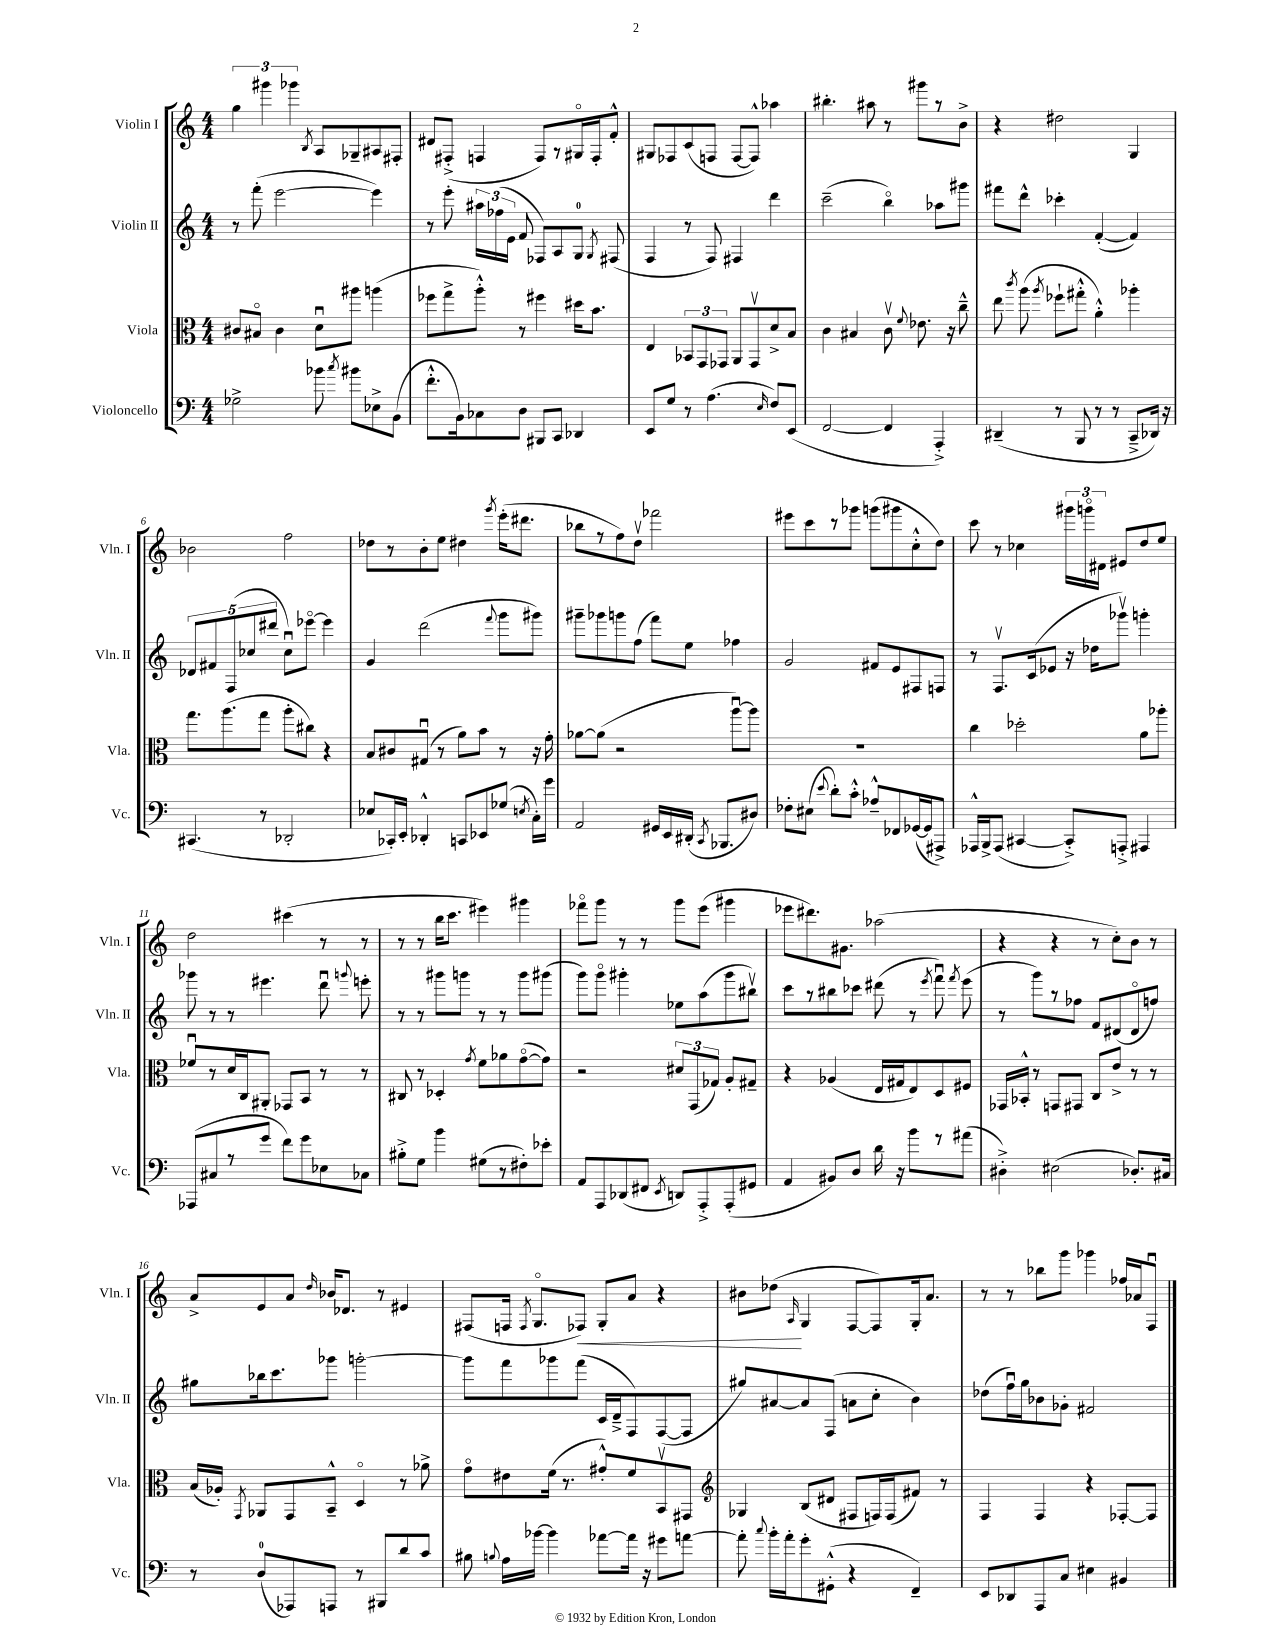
<<
\new StaffGroup <<
\new Staff = "s0" \with { instrumentName = "Violin I" shortInstrumentName = "Vln. I" } {
    \clef treble \key c \major \numericTimeSignature \time 4/4
    \autoBeamOff \tuplet 3/2 { g''4 gis'''4 ges'''4 } \acciaccatura { b8 } a8[ ges8-- ais8 fis8]-. |
    dis'8[ fis8]-.->( f4 f8[) r8 gis16\flageolet f16-. f'8]-.-^ |
    gis8[ fes8 c'8( f8] f8[~ f8]-^) aes''4 |
    bis''4.-. ais''8 r8 gis'''8[ r8 b'8]-> |
    r4 dis''2 g4 |
    bes'2 f''2 |
    des''8[ r8 b'8-. e''8] dis''4 \acciaccatura { g'''8 } e'''16[-.( dis'''8.] |
    bes''8[ r8 f''8) d''8]\upbow fes'''2 |
    eis'''8[ c'''8 r8 ges'''8] g'''8[( gis'''8 c''8-.-^ d''8]) |
    c'''8 r8 ces''4 \tuplet 3/2 { gis'''16[ g'''16\flageolet dis'16] } eis'8[ d''8 e''8] |
    d''2 cis'''4( r8 r8 |
    r8 r8 b''16[ c'''8.] eis'''4) gis'''4 |
    fes'''8[\flageolet g'''8] r8 r8 g'''8[ e'''8]( gis'''4 |
    ees'''8[ dis'''8.) gis'8.] aes''2( |
    r4 r4 r8 c''8[-.) b'8] r8 |
    a'8[-> e'8 a'8] \grace { d''16 } bes'16[ des'8.] r8 eis'4 |
    fis8[( f16] \acciaccatura { f8 } g8.[\flageolet fes8]\<) g8[-. a'8] r4 |
    bis'8[ des''8]\!( \grace { a16 } g4 f8[~ f8) g16-. a'8.] |
    r8 r8 bes''8[ g'''8] ges'''4 fes''16[ aes'16 f8]\downbow \bar "|." |
}
\new Staff = "s1" \with { instrumentName = "Violin II" shortInstrumentName = "Vln. II" } {
    \clef treble \key c \major \numericTimeSignature \time 4/4
    \autoBeamOff r8 f'''8-.( e'''2~ e'''4) |
    r8 e'''8-. \tuplet 3/2 { ais''16[ fes''16( e'16] } f'8 fes8[) a8 g8]-0 \acciaccatura { g8 } fis8( |
    f4 r8 f8) fis4 d'''4 |
    c'''2--( b''4\flageolet) aes''8[ gis'''8] |
    fis'''8[ d'''8]-^ ces'''4-. f'4~-.( f'4) |
    \tuplet 5/4 { des'8[ fis'8 f8( ces''8 dis'''8] } ces''8[\downbow) ees'''8]~\flageolet ees'''4 |
    g'4 d'''2( \appoggiatura { f'''8 } g'''8[ gis'''8]) |
    gis'''8[-- ges'''8 g'''8 f''8]( f'''8[) e''8] fes''4 |
    g'2 fis'8[ e'8 fis8 f8] |
    r8 f8.[\upbow c'16( ees'8] r16 des''16[ ges'''8]\upbow) g'''4-. |
    ges'''8 r8 r8 eis'''4. d'''8\downbow \appoggiatura { g'''8 } e'''8-. |
    r8 r8 gis'''8[ g'''8] r8 r8 g'''8[ gis'''8]( |
    g'''8[) g'''8]\flageolet gis'''4-. ees''8[ a''8( gis'''8 bis''8]\upbow) |
    c'''8[ r8 bis''8 ces'''8] dis'''8( r8 \acciaccatura { e'''8 } f'''8\downbow) \acciaccatura { f'''8 } e'''8( |
    r8 g'''8[) r8 fes''8] f'8[ dis'8( dis'8\flageolet f''8]) |
    gis''8[ bes''16 c'''8. ges'''8] g'''2~-. |
    g'''8[ f'''8 ges'''8 f'''8]( c'16[ d'16---> f8) f8~( f8] |
    gis''8[) ais'8~ ais'8 f8]( a'8[ c''8]-. b'4) |
    des''8[( f''16\downbow) g''16 bes'8 ges'8]-. fis'2 \bar "|." |
}
\new Staff = "s2" \with { instrumentName = "Viola" shortInstrumentName = "Vla." } {
    \clef alto \key c \major \numericTimeSignature \time 4/4
    \autoBeamOff cis'8[ bis8]\flageolet cis'4 d'8[\downbow ais''8] a''4( |
    fes''8[ g''8-> a''8]-.-^) r8 fis''4 dis''16[ b'8.] |
    e4 \tuplet 3/2 { bes,8[ g,8 ges,8] } a,8[ ges,8\upbow d'8-> b8] |
    c'4 bis4 c'8\upbow \appoggiatura { f'8 } ees'8. r16 c''8---^ |
    e''8 \acciaccatura { c'''8 } a''8( \acciaccatura { a''8 } fes''8[-! gis''8]-.-^ a'4-.-^) aes''4-. |
    g''8.[ a''8.( g''8] a''8[-. cis''8]) r4 |
    b8[ cis'8 gis8]\downbow( r8 a'8[) b'8] r8 r16 g'16-. |
    aes'8[~ aes'8]( r2 a''8[~\downbow) a''8] |
    R1 |
    c''4 des''2-. a'8[ aes''8]-. |
    fes'8[\downbow r8 d'16 c16 ais,8]-. ges,8[ b,8] r8 r8 |
    cis8 r8 des4-. \acciaccatura { g'8 } f'8[ aes'8 g'8~\flageolet( g'8]) |
    r2 \tuplet 3/2 { dis'8[ g,8( ges8]) } a8[-. gis8]-- |
    r4 aes4( e16[ gis16 e8) d8 fis8] |
    ges,16[ bes,16]-.-^ r8 g,8[ gis,8] c8[ e'8]-> r8 r8 |
    b16[( aes16]-.) \acciaccatura { g,8 } aes,8[ g,8 b,8]---^ d4\flageolet r8 aes'8-> |
    g'8[\flageolet eis'8 f'16]( r8. gis'8[-.-^) f'8 b,8\upbow gis,8] |
    \clef treble ges4 b8[( dis'8] fis8[ f16) f16( fis'8]) r8 |
    f4 f4 r4 fes8[~-. fes8] \bar "|." |
}
\new Staff = "s3" \with { instrumentName = "Violoncello" shortInstrumentName = "Vc." } {
    \clef bass \key c \major \numericTimeSignature \time 4/4
    \autoBeamOff ges2-> bes'8 \acciaccatura { c''8 } bis'8[ ees8-> b,8]( |
    f'8.[-.-^ b,16) ces8 d8] bis,,8[ c,8] des,4 |
    e,8[ g8] r8 a4.( \grace { e16 } f8[) e,8]( |
    f,2~ f,4 a,,4-.->) |
    dis,4--( r8 b,,8 r8 r8 c,8[---> des,16]) r16 |
    cis,4.( r8 des,2-. |
    ees8[ ces,16-.) e,16]-. des,4-.-^ c,8[ ees,8 ges8]( \acciaccatura { e8 } c16[-.) g'16] |
    a,2 gis,16[ e,16 dis,16]-.( \acciaccatura { c,8 } bes,,8.[ dis8]) |
    fes8[-. eis8]( \appoggiatura { e'8 } d'8[-.) c'8]-.-^ aes8[---^ fes,8 ges,16~( ges,16 ais,,8]->) |
    aes,,16[-^ b,,16-> aes,,8]( cis,4~ cis,8[-.->) a,,8]-.-> ais,,4 |
    aes,,8[( cis8 r8 g'8] f'8[) g'8 ees8 ces8] |
    bis8[-.-> g8] b'4 gis8[( r8 fis8-.) ees'8]-. |
    a,8[ a,,8 des,8( fis,8] \acciaccatura { e,8 } d,8[) a,,8-.-> a,,8-.( gis,8] |
    a,4 bis,8[) d8] d'16 r16 b'8[ r8 ais'8]( |
    dis4-.->) eis2( des8.[-.) cis16] |
    r8 d8[-0( aes,,8) a,,8] r8 bis,,8[ d'8 c'8] |
    bis8 \appoggiatura { b8 } a16[ bes'16]~ bes'4 aes'8[~ aes'16] r16 gis'8[ a'8]~ |
    a'8-. \appoggiatura { c''8 } b'16[-. a'16-. g'8-. gis,8]-.-^( r4 f,4--) |
    e,8[ des,8 a,,8 c8] eis4 bis,4 \bar "|." |
}
>>
>>
